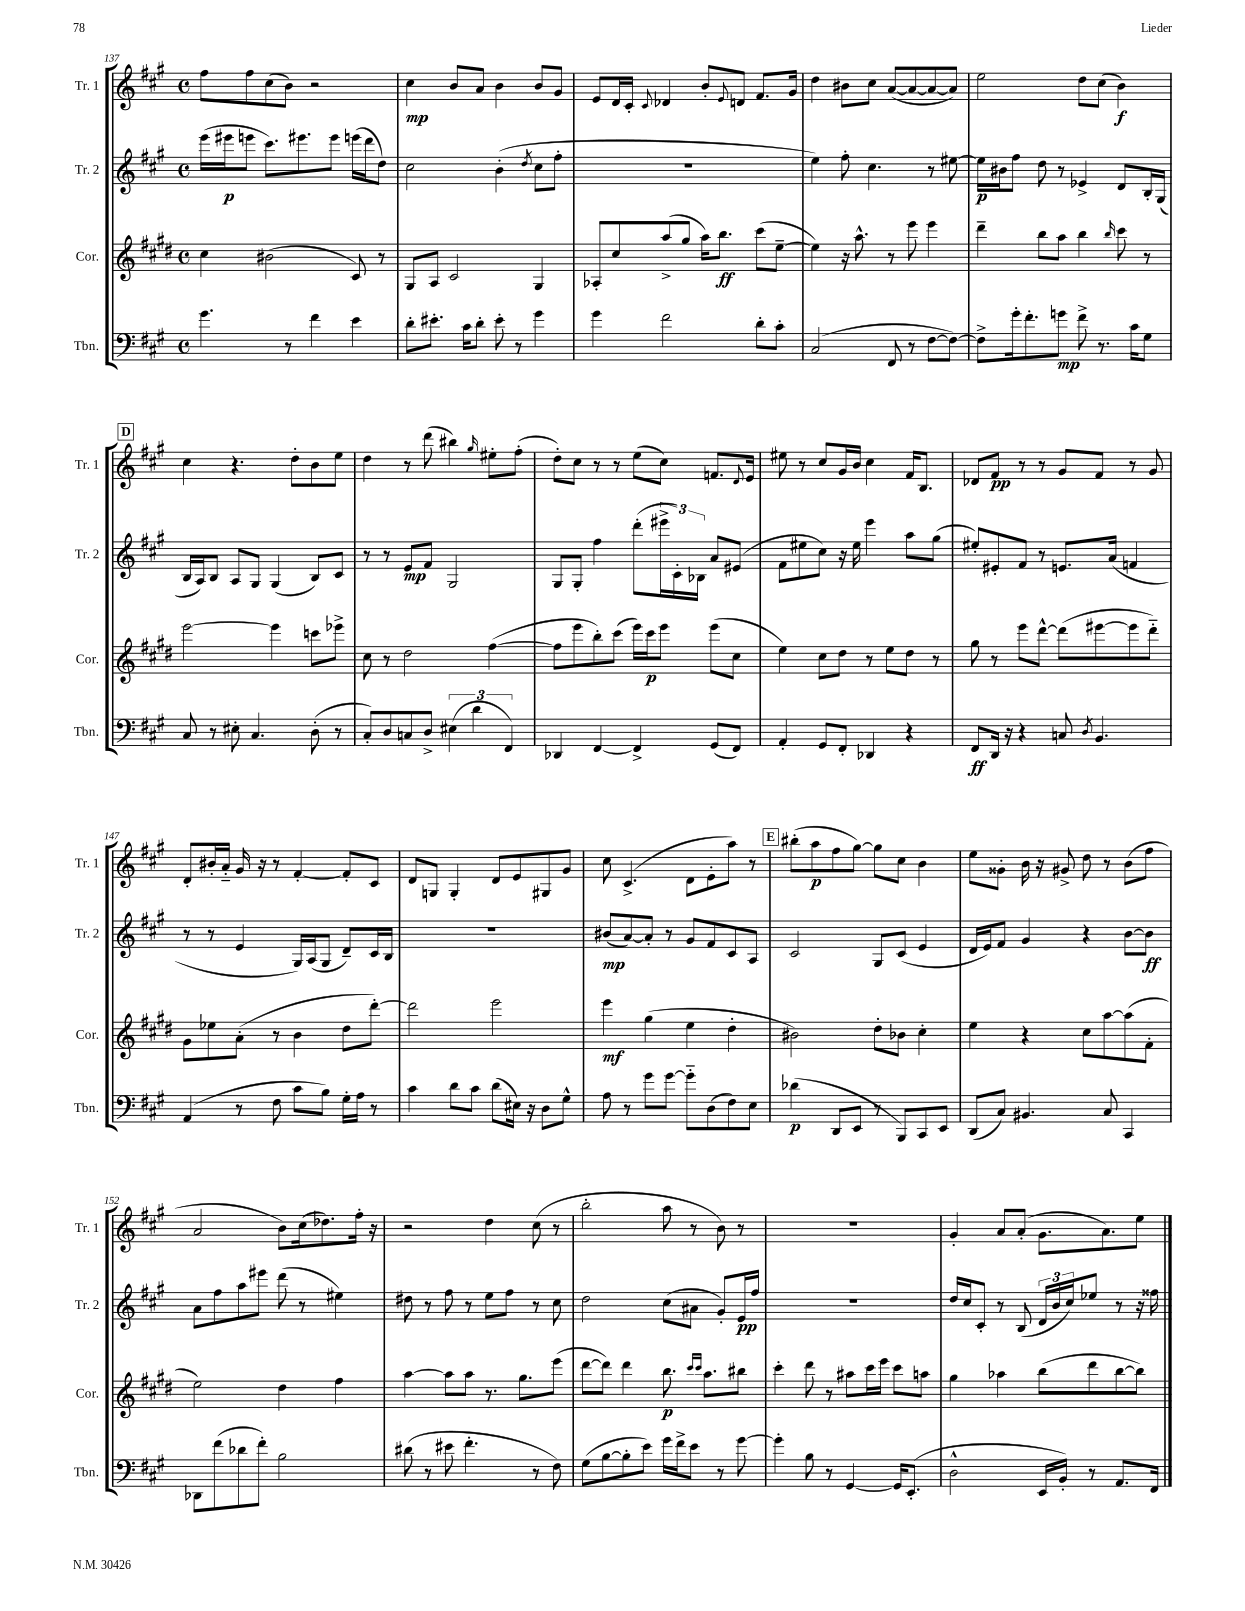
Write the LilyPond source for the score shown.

<<
\new StaffGroup <<
\new Staff = "s0" \with { instrumentName = "Tr. 1" shortInstrumentName = "Tr. 1" } {
    \clef treble \key a \major \defaultTimeSignature \time 4/4
    fis''8 fis''8 cis''8( b'8) r2 |
    cis''4\mp b'8 a'8 b'4 b'8 gis'8 |
    e'8 d'16 cis'16-. \appoggiatura { cis'8 } des'4 b'8-. \appoggiatura { e'8 } d'8 fis'8. gis'16 |
    d''4 bis'8 cis''8 a'8~( a'8~ a'8~ a'8) |
    e''2 d''8 cis''8( b'4\f) |
    \mark \markup { \box "D" } cis''4 r4. d''8-. b'8 e''8 |
    d''4 r8 d'''8( bis''4) \grace { gis''16 } eis''8-. fis''8-.( |
    d''8-.) cis''8 r8 r8 e''8( cis''8) f'8. \appoggiatura { d'8 } e'16 |
    eis''8 r8 cis''8 gis'16 b'16 cis''4 fis'16 b8. |
    des'8 fis'8\pp r8 r8 gis'8 fis'8 r8 gis'8 |
    d'8-. bis'16-. a'16-_ gis'16 r16 r8 fis'4~-. fis'8-. cis'8 |
    d'8 g8 g4-. d'8 e'8 gis8 gis'8 |
    cis''8 cis'4.->( d'8 e'8-. a''8) r8 |
    \mark \markup { \box "E" } bis''8-.( a''8\p fis''8 gis''8~) gis''8 cis''8 b'4 |
    e''8 gisis'8-. b'16 r16 gis'8-> d''8 r8 b'8( fis''8 |
    a'2 b'8) cis''16( des''8.) fis''16-. r16 |
    r2 d''4 cis''8( r8 |
    b''2-. a''8 r8 b'8) r8 |
    R1 |
    gis'4-. a'8 a'8-.( gis'8. a'8.) e''8 \bar "|." |
}
\new Staff = "s1" \with { instrumentName = "Tr. 2" shortInstrumentName = "Tr. 2" } {
    \clef treble \key a \major \defaultTimeSignature \time 4/4
    e'''16( eis'''16\p e'''8 cis'''8.) eis'''8. eis'''8 e'''16( d'''16 d''8) |
    cis''2 b'4-.( \acciaccatura { d''8 } cis''8 fis''8-. |
    R1 |
    e''4) fis''8-. cis''4. r8 eis''8~ |
    eis''16\p bis'16 fis''8 d''8 r8 ees'4-> d'8 b16-. gis16( |
    \mark \markup { \box "D" } b16 a16) b8 a8 gis8 gis4( b8) cis'8 |
    r8 r8 e'8\mp fis'8 gis2 |
    gis8 gis8-. fis''4 d'''8-.( \tuplet 3/2 { eis'''16-> cis'16-.) bes16 } a'8 eis'8( |
    fis'8 eis''8 cis''8) r16 eis''16 e'''4 a''8 gis''8( |
    eis''8-.) eis'8-. fis'8 r8 e'8. a'16( f'4 |
    r8 r8 e'4 gis16) a16( gis8 d'8--) cis'16 b16 |
    r1 |
    bis'8\mp( a'8~) a'8-. r8 gis'8 fis'8 cis'8 a8 |
    \mark \markup { \box "E" } cis'2 gis8 cis'8( e'4 |
    d'16 e'16) fis'8 gis'4 r4 b'8~ b'8\ff |
    a'8 fis''8 a''8 eis'''8 d'''8( r8 eis''4) |
    dis''8 r8 fis''8 r8 e''8 fis''8 r8 cis''8 |
    d''2 cis''8( ais'8 gis'8-.) e'16\pp fis''16 |
    R1 |
    d''16 cis''16 cis'8-. r8 b8( \tuplet 3/2 { d'16 b'16 cis''16) } ees''8 r8 r16 fisis''16 \bar "|." |
}
\new Staff = "s2" \with { instrumentName = "Cor." shortInstrumentName = "Cor." } {
    \clef treble \key e \major \defaultTimeSignature \time 4/4
    cis''4 bis'2( cis'8) r8 |
    gis8 a8 cis'2 gis4 |
    aes8-. cis''8 a''8->( gis''8 a''16) b''8.\ff cis'''8( e''8~-- |
    e''4) r16 a''8.-^ r8 e'''8 e'''4 |
    dis'''4-- b''8 a''8 b''4 \grace { b''16 } cis'''8 r8 |
    \mark \markup { \box "D" } e'''2~ e'''4 c'''8 ees'''8-> |
    cis''8 r8 dis''2 fis''4~( |
    fis''8 e'''8 b''8-.) cis'''8( e'''16) cis'''16\p e'''8 e'''8( cis''8 |
    e''4) cis''8 dis''8 r8 e''8 dis''8 r8 |
    gis''8 r8 e'''8 dis'''8~-^ dis'''8( eis'''8~ eis'''8 dis'''8-_) |
    gis'8 ees''8 a'8-.( r8 b'4 dis''8 dis'''8~-.) |
    dis'''2 e'''2 |
    e'''4\mf gis''4( e''4 dis''4-. |
    \mark \markup { \box "E" } bis'2) dis''8-. bes'8 cis''4-. |
    e''4 r4 cis''8 a''8~ a''8( fis'8-. |
    e''2) dis''4 fis''4 |
    a''4~ a''8 a''8 r8. gis''8. e'''8( |
    dis'''8~ dis'''8) dis'''4 b''8.\p \grace { cis'''16 cis'''16 } a''8. bis''8 |
    cis'''4-. dis'''8 r8 ais''8 cis'''16 e'''16 cis'''8 a''8 |
    gis''4 aes''4 b''8( dis'''8 b''8~ b''8) \bar "|." |
}
\new Staff = "s3" \with { instrumentName = "Tbn." shortInstrumentName = "Tbn." } {
    \clef bass \key a \major \defaultTimeSignature \time 4/4
    gis'4. r8 fis'4 e'4 |
    d'8-. eis'8.-. cis'16 d'8-. eis'8-. r8 gis'4 |
    gis'4 fis'2 d'8-. cis'8-. |
    cis2( fis,8 r8 fis8~ fis8~) |
    fis8-> gis'16-. fis'8.-. g'8\mp fis'8-> r8. cis'16 gis8 |
    \mark \markup { \box "D" } cis8 r8 eis8-. cis4. d8-.( r8 |
    cis8-.) d8 c8 d8-> \tuplet 3/2 { eis4( d'4 fis,4) } |
    des,4 fis,4~ fis,4-> gis,8( fis,8) |
    a,4-. gis,8 fis,8-. des,4 r4 |
    fis,8\ff d,16 r16 r4 c8 \acciaccatura { d8 } b,4. |
    a,4( r8 fis8 cis'8 b8) gis16-. a16 r8 |
    cis'4 d'8 cis'8 d'8( eis16) r16 d8 gis8-^ |
    a8 r8 gis'8 gis'8~ gis'8-_ d8( fis8) e8 |
    \mark \markup { \box "E" } des'4\p( d,8 e,8 r8 b,,8) cis,8 e,8 |
    d,8( cis8) bis,4. cis8 cis,4 |
    des,8 fis'8( des'8 fis'8-.) b2 |
    dis'8( r8 eis'8 fis'4.-. r8 fis8) |
    gis8( b8~ b8-. e'8) gis'16 fis'16-> e'8 r8 gis'8~ |
    gis'4-. b8 r8 gis,4~ gis,16 e,8.-.( |
    d2-^ e,16 b,16-.) r8 a,8. fis,16 \bar "|." |
}
>>
>>
\layout { \context { \Score currentBarNumber = #137 } }
